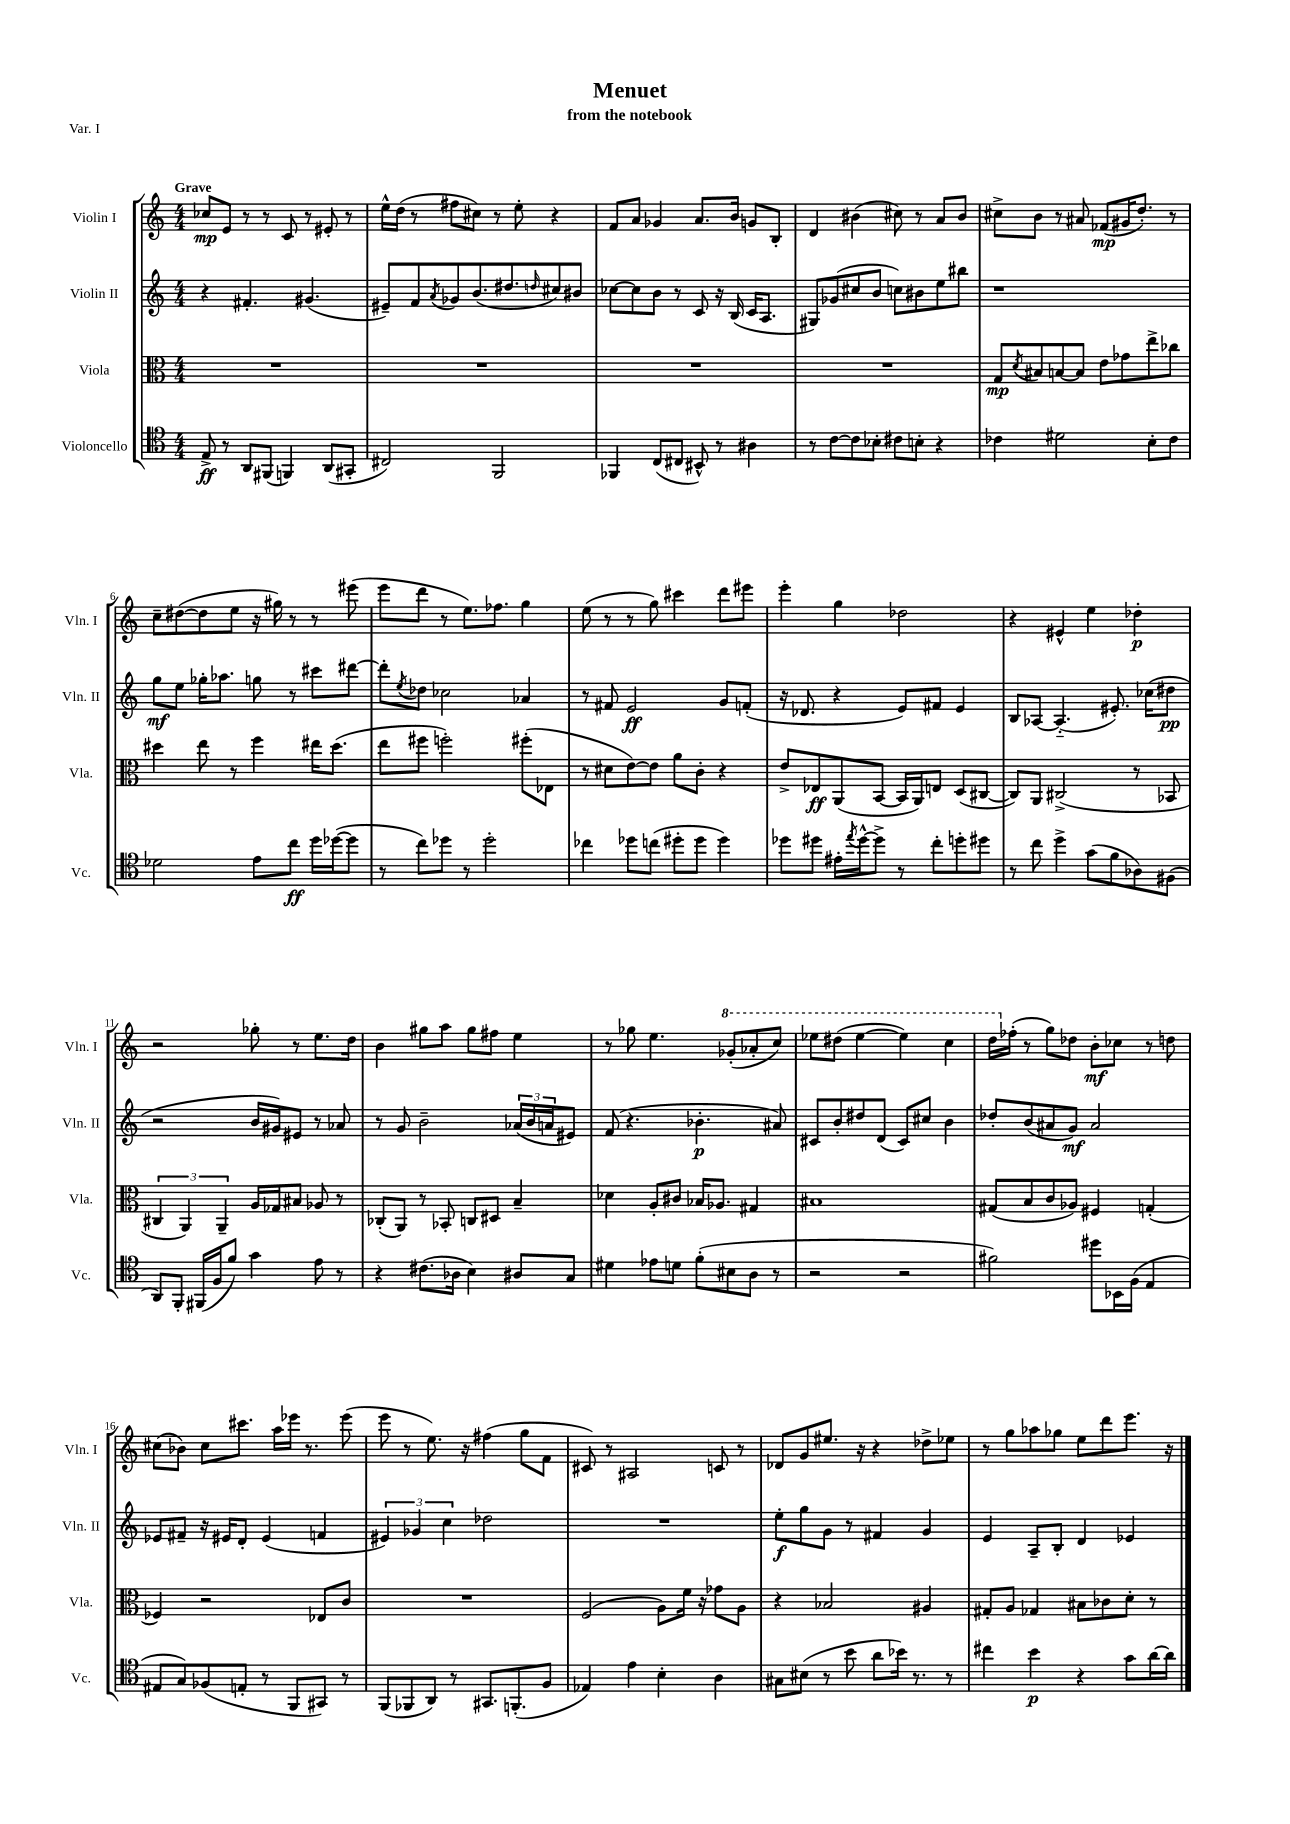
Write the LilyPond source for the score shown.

\header { title = "Menuet" subtitle = "from the notebook" piece = "Var. I" }
<<
\new StaffGroup <<
\new Staff = "s0" \with { instrumentName = "Violin I" shortInstrumentName = "Vln. I" } {
    \clef treble \key c \major \numericTimeSignature \time 4/4 \tempo "Grave"
    ces''8\mp e'8 r8 r8 c'8 r8 eis'8-. r8 |
    e''16-^ d''16( r8 fis''8 cis''8) r8 e''8-. r4 |
    f'8 a'8 ges'4 a'8. b'16 g'8 b8-. |
    d'4 bis'4( cis''8) r8 a'8 bis'8 |
    cis''8-> b'8 r8 ais'8 fes'8\mp( gis'16 d''8.-.) r8 |
    c''8-- dis''8~( dis''8 e''8 r16 gis''16) r8 r8 eis'''8( |
    e'''8 d'''8 r8 e''8.) fes''8. g''4 |
    e''8( r8 r8 g''8) cis'''4 d'''8 eis'''8 |
    e'''4-. g''4 des''2 |
    r4 eis'4-^ e''4 des''4-.\p |
    r2 ges''8-. r8 e''8. d''16 |
    b'4 gis''8 a''8 gis''8 fis''8 e''4 |
    r8 ges''8 e''4. \ottava #1 ges''!8-.( aes''8-. c'''8) |
    ees'''8 dis'''8( ees'''4~ ees'''4) c'''4 |
    d'''16 \ottava #0 fes''16-.( r8 g''8) des''8 b'8-.\mf ces''8 r8 d''8 |
    cis''8( bes'8) cis''8 cis'''8. a''16 ees'''16 r8. ees'''8( |
    e'''8 r8 e''8.) r16 fis''4( g''8 f'8 |
    cis'8) r8 ais2 c'8 r8 |
    des'8 g'8 eis''8. r16 r4 des''8-> ees''8 |
    r8 g''8 aes''8 ges''8 e''8 d'''8 e'''8. r16 \bar "|." |
}
\new Staff = "s1" \with { instrumentName = "Violin II" shortInstrumentName = "Vln. II" } {
    \clef treble \key c \major \numericTimeSignature \time 4/4
    r4 fis'4.-. gis'4.( |
    eis'8--) f'8 \acciaccatura { a'8 } ges'8 b'8.( dis''8. \grace { d''16 } cis''8) bis'8 |
    ces''8~ ces''8 b'8 r8 c'8 r16 b16( c'16 a8. |
    gis8) ges'8( cis''8 b'8 c''8) bis'8 e''8 bis''8 |
    r1 |
    g''8\mf e''8 ges''16-. aes''8. g''8 r8 cis'''8 dis'''8~ |
    dis'''8-. \acciaccatura { e''8 } des''8 ces''2 aes'4 |
    r8 fis'8 e'2\ff g'8 f'8-.( |
    r16 des'8. r4 e'8) fis'8 e'4 |
    b8 aes8~ aes4.-_( eis'8.-.) ces''16( dis''8\pp |
    r2 b'16 gis'16) eis'8 r8 aes'8 |
    r8 g'8 b'2-- \tuplet 3/2 { aes'16( b'16 a'16 } eis'8) |
    f'8( r4. bes'4.-.\p ais'8) |
    cis'8 b'8-. dis''8 d'8( cis'8) cis''8 b'4 |
    des''8-. b'8( ais'8 g'8\mf) ais'2 |
    ees'8 fis'8-- r16 eis'16 d'8-. eis'4( f'4 |
    \tuplet 3/2 { eis'4) ges'4 c''4 } des''2 |
    R1 |
    e''8-.\f g''8 g'8 r8 fis'4 g'4 |
    e'4 a8-- b8-. d'4 ees'4 \bar "|." |
}
\new Staff = "s2" \with { instrumentName = "Viola" shortInstrumentName = "Vla." } {
    \clef alto \key c \major \numericTimeSignature \time 4/4
    R1 |
    R1 |
    R1 |
    R1 |
    g8\mp \acciaccatura { d'8 } bis8 b8~ b8 e'8 ges'8 e''8-> ces''8 |
    dis''4 e''8 r8 f''4 eis''16 dis''8.( |
    e''8 fis''8 f''2-.) fis''8-.( ees8 |
    r8 dis'8 e'8~) e'8 a'8 c'8-. r4 |
    e'8-> ees8\ff a,8( b,8~ b,16 a,16) e8 d8( cis8~ |
    cis8) a,8 cis2->( r8 bes,8 |
    \tuplet 3/2 { cis4 a,4) a,4-- } a16 ges16 bis8 aes8 r8 |
    ces8-.( a,8) r8 bes,8-. c8 dis8 b4-- |
    des'4 a8-. cis'8 bes16 aes8. gis4 |
    bis1 |
    gis8( b8 c'8 aes8) fis4 g4-.( |
    fes4) r2 ees8 c'8 |
    R1 |
    f2( a8) f'16 r16 ges'8 a8 |
    r4 bes2 ais4 |
    gis8-. a8 ges4 bis8 ces'8 d'8-. r8 \bar "|." |
}
\new Staff = "s3" \with { instrumentName = "Violoncello" shortInstrumentName = "Vc." } {
    \clef tenor \key c \major \numericTimeSignature \time 4/4
    e8->\ff r8 a,8 fis,8( f,4) a,8( gis,8-. |
    cis2) f,2 |
    fes,4 c8( cis8 bis,8-^) r8 ais4 |
    r8 c'8~ c'8 bes8-. cis'8 b8-. r4 |
    ces'4 dis'2 b8-. ces'8 |
    des'2 e'8 c''8\ff d''16 des''16~( des''8 |
    r8 c''8) des''8 r8 des''2-. |
    ces''4 des''8 c''8( dis''8-. dis''8 dis''4) |
    des''8 dis''8 eis'16-. \acciaccatura { e''8 } dis''16~-^ dis''8-> r8 c''8-. d''8-. dis''8 |
    r8 c''8 d''4-> g'8( f'8 aes8) fis8( |
    a,8) f,8-. fis,16( f16 f'8) g'4 e'8 r8 |
    r4 cis'8.( aes16 b4) ais8 g8 |
    dis'4 ees'8 d'8 f'8-.( bis8 a8 r8 |
    r2 r2 |
    fis'2) dis''8 bes,16 f16( e4 |
    eis8 g8) fes8( e8-. r8 f,8 gis,8) r8 |
    f,8( fes,8 a,8) r8 gis,8. f,8.-.( f8 |
    ees4) e'4 b4-. a4 |
    gis8 bis8( r8 b'8 a'8 bes'16) r8. r8 |
    cis''4 b'4\p r4 g'8 a'16~ a'16 \bar "|." |
}
>>
>>
